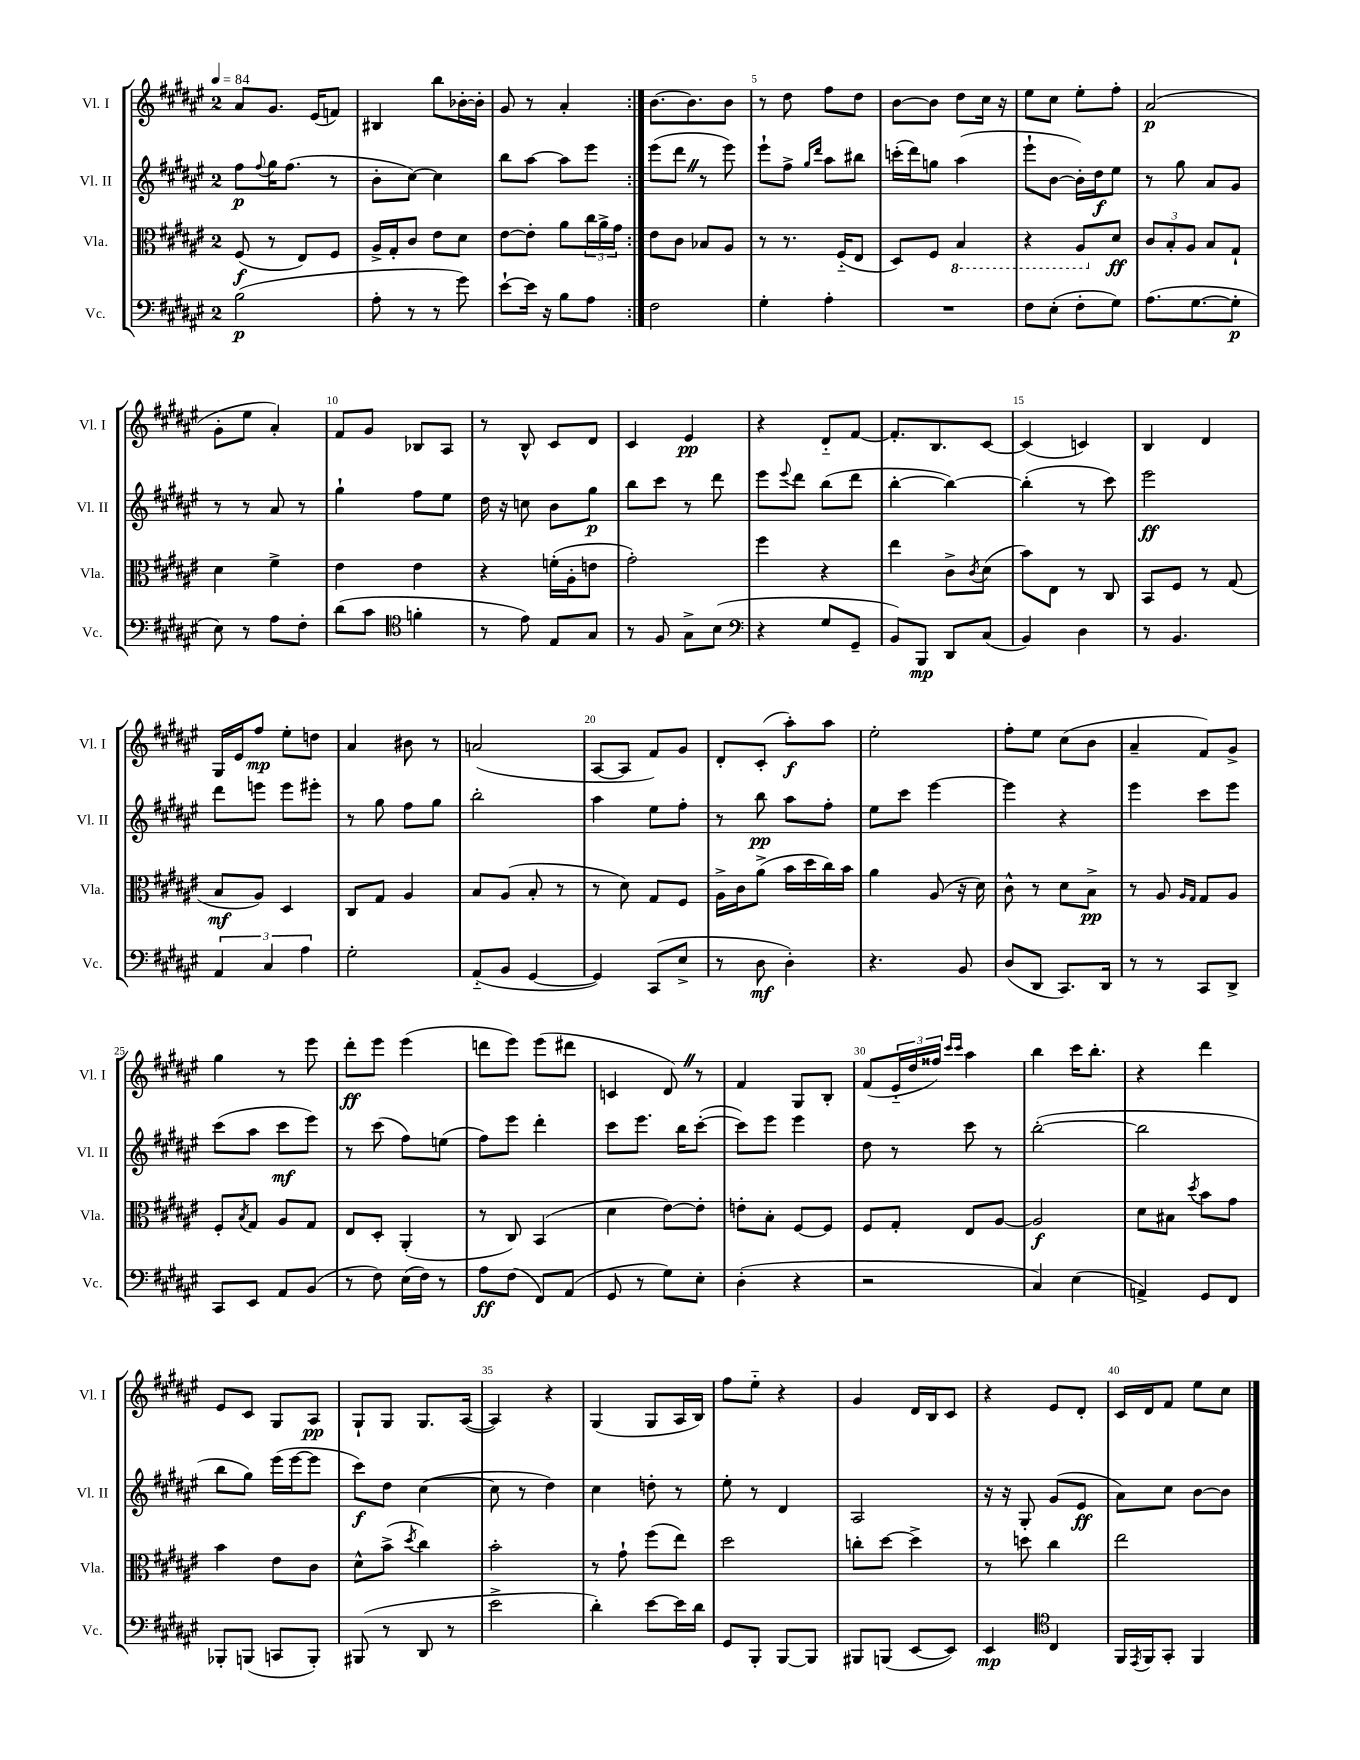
<<
\new StaffGroup <<
\new Staff = "s0" \with { instrumentName = "Vl. I" shortInstrumentName = "Vl. I" } {
    \clef treble \key fis \major \once \override Staff.TimeSignature.style = #'single-digit \time 2/4 \tempo 4 = 84
    \repeat volta 2 { ais'8 gis'8. eis'16( f'8) |
    bis4 b''8 bes'16~-. bes'16-. |
    gis'8 r8 ais'4-. | }
    b'8.~ b'8. b'8 |
    r8 dis''8 fis''8 dis''8 |
    b'8~ b'8 dis''8 cis''16 r16 |
    eis''8 cis''8 eis''8-. fis''8-. |
    ais'2\p( |
    gis'8-. eis''8 ais'4-.) |
    fis'8 gis'8 bes8 ais8 |
    r8 b8-^ cis'8 dis'8 |
    cis'4 eis'4\pp |
    r4 dis'8-_ fis'8~ |
    fis'8.-. b8. cis'8~ |
    cis'4( c'4) |
    b4 dis'4 |
    gis16 eis'16 fis''8\mp eis''8-. d''8 |
    ais'4 bis'8 r8 |
    a'2( |
    ais8~ ais8 fis'8) gis'8 |
    dis'8-. cis'8-.( ais''8-.\f) ais''8 |
    eis''2-. |
    fis''8-. eis''8 cis''8( b'8 |
    ais'4-- fis'8) gis'8-> |
    gis''4 r8 eis'''8 |
    dis'''8-.\ff eis'''8 eis'''4( |
    d'''8 eis'''8) eis'''8( dis'''8 |
    c'4 dis'8) \once \override BreathingSign.text = \markup { \musicglyph "scripts.caesura.straight" } \breathe r8 |
    fis'4 gis8 b8-. |
    fis'8( \tuplet 3/2 { eis'16-_ dis''16 fisis''16) } \grace { cis'''16 cis'''16 } ais''4 |
    b''4 cis'''16 b''8.-. |
    r4 dis'''4 |
    eis'8 cis'8 gis8 ais8\pp |
    gis8-! gis8 gis8. ais16~( |
    ais4) r4 |
    gis4( gis8 ais16 b16) |
    fis''8 eis''8-_ r4 |
    gis'4 dis'16 b16 cis'8 |
    r4 eis'8 dis'8-. |
    cis'16 dis'16 fis'8 eis''8 cis''8 \bar "|." |
}
\new Staff = "s1" \with { instrumentName = "Vl. II" shortInstrumentName = "Vl. II" } {
    \clef treble \key fis \major \once \override Staff.TimeSignature.style = #'single-digit \time 2/4
    \repeat volta 2 { fis''8\p \appoggiatura { fis''8 } gis''16 fis''8.( r8 |
    b'8-. cis''8~) cis''4 |
    b''8 ais''8~ ais''8 eis'''8 | }
    eis'''8( dis'''8 \once \override BreathingSign.text = \markup { \musicglyph "scripts.caesura.straight" } \breathe r8 eis'''8) |
    eis'''8-! fis''8-> \grace { gis''16 dis'''16 } ais''8 bis''8 |
    c'''16-.( dis'''16) g''8 ais''4( |
    eis'''8-! b'8~ b'16-.) dis''16\f eis''8 |
    r8 gis''8 ais'8 gis'8 |
    r8 r8 ais'8 r8 |
    gis''4-! fis''8 eis''8 |
    dis''16 r16 c''8 b'8 gis''8\p |
    b''8 cis'''8 r8 dis'''8 |
    eis'''8 \appoggiatura { eis'''8 } dis'''8 b''8( dis'''8 |
    b''4~-. b''4~) |
    b''4-.( r8 cis'''8) |
    eis'''2\ff |
    dis'''8 e'''8 e'''8 eis'''8-. |
    r8 gis''8 fis''8 gis''8 |
    b''2-. |
    ais''4 eis''8 fis''8-. |
    r8 b''8\pp ais''8 fis''8-. |
    eis''8 cis'''8 eis'''4~ |
    eis'''4 r4 |
    eis'''4 cis'''8 eis'''8 |
    cis'''8( ais''8 cis'''8\mf eis'''8) |
    r8 cis'''8( fis''8) e''8( |
    fis''8) eis'''8 dis'''4-. |
    cis'''8 eis'''8. b''16 cis'''8~-.( |
    cis'''8) eis'''8 eis'''4 |
    dis''8 r8 cis'''8 r8 |
    b''2~-.( |
    b''2 |
    b''8 gis''8) eis'''16( eis'''16~ eis'''8 |
    cis'''8\f) dis''8 cis''4~( |
    cis''8 r8 dis''4) |
    cis''4 d''8-. r8 |
    eis''8-. r8 dis'4 |
    ais2 |
    r16 r16 gis8-. gis'8( eis'8\ff |
    ais'8) cis''8 b'8~ b'8 \bar "|." |
}
\new Staff = "s2" \with { instrumentName = "Vla." shortInstrumentName = "Vla." } {
    \clef alto \key fis \major \once \override Staff.TimeSignature.style = #'single-digit \time 2/4
    \repeat volta 2 { fis8\f( r8 eis8) fis8 |
    ais16-> gis16-. cis'8 eis'8 dis'8 |
    eis'8~ eis'8-. ais'8 \tuplet 3/2 { cis''16 ais'16-> gis'16 } | }
    eis'8 cis'8 bes8 ais8 |
    r8 r8. fis16-_( eis8 |
    dis8) fis8 \ottava #-1 b,4 |
    r4 ais,8 \ottava #0 dis'8\ff |
    \tuplet 3/2 { cis'8 b8-. ais8 } b8 gis8-! |
    dis'4 fis'4-> |
    eis'4 eis'4 |
    r4 f'16-.( ais16-. e'8 |
    gis'2-.) |
    fis''4 r4 |
    eis''4 cis'8-> \acciaccatura { cis'8 } dis'8( |
    b'8) eis8 r8 cis8 |
    b,8 fis8 r8 gis8( |
    b8\mf ais8) dis4 |
    cis8 gis8 ais4 |
    b8 ais8( b8-. r8 |
    r8 dis'8) gis8 fis8 |
    ais16-> cis'16 ais'8->( b'16 dis''16 cis''16) b'16 |
    ais'4 ais8( r16 dis'16) |
    cis'8-^ r8 dis'8 b8->\pp |
    r8 ais8 \grace { ais16 gis16 } gis8 ais8 |
    fis8-. \acciaccatura { b8 } gis8 ais8 gis8 |
    eis8 dis8-. ais,4-.( |
    r8 cis8) b,4( |
    dis'4 eis'8~) eis'8-. |
    e'8-. b8-. fis8~ fis8 |
    fis8 gis8-. eis8 ais8~ |
    ais2\f |
    dis'8 bis8 \acciaccatura { dis''8 } b'8 gis'8 |
    b'4 eis'8 cis'8 |
    dis'8-^ b'8->( \acciaccatura { dis''8 } cis''4) |
    b'2-. |
    r8 gis'8-! fis''8( eis''8) |
    dis''2 |
    c''8-. dis''8~ dis''4-> |
    r8 d''8 cis''4 |
    eis''2 \bar "|." |
}
\new Staff = "s3" \with { instrumentName = "Vc." shortInstrumentName = "Vc." } {
    \clef bass \key fis \major \once \override Staff.TimeSignature.style = #'single-digit \time 2/4
    \repeat volta 2 { b2\p( |
    ais8-. r8 r8 gis'8) |
    eis'8~-! eis'16 r16 b8 ais8 | }
    fis2 |
    gis4-. ais4-. |
    R2 |
    fis8 eis8-.( fis8-. gis8) |
    ais8.( gis8.~ gis8-.\p |
    eis8) r8 ais8 fis8-. |
    dis'8( cis'8 \clef tenor f'4-. |
    r8 eis'8) eis8 gis8 |
    r8 fis8 gis8-> b8( |
    \clef bass r4 gis8 gis,8-- |
    b,8) b,,8\mp dis,8 cis8( |
    b,4) dis4 |
    r8 b,4. |
    \tuplet 3/2 { ais,4 cis4 ais4 } |
    gis2-. |
    ais,8-_( b,8 gis,4~ |
    gis,4) cis,8( eis8-> |
    r8 dis8\mf dis4-.) |
    r4. b,8 |
    dis8( dis,8 cis,8.) dis,16 |
    r8 r8 cis,8 dis,8-> |
    cis,8 eis,8 ais,8 b,8( |
    r8 fis8) eis16( fis16) r8 |
    ais8\ff fis8( fis,8) ais,8( |
    gis,8 r8 gis8) eis8-. |
    dis4-.( r4 |
    r2 |
    cis4) eis4( |
    a,4->) gis,8 fis,8 |
    bes,,8-. b,,8( c,8 b,,8-.) |
    bis,,8( r8 dis,8 r8 |
    eis'2-> |
    dis'4-.) eis'8~ eis'16 dis'16 |
    gis,8 b,,8-. b,,8~ b,,8 |
    bis,,8 b,,8( eis,8~ eis,8) |
    eis,4\mp \clef tenor cis4 |
    fis,16 \acciaccatura { eis,8 } fis,16 gis,8-. fis,4 \bar "|." |
}
>>
>>
\layout { \context { \Score \override BarNumber.break-visibility = ##(#f #t #t) barNumberVisibility = #(every-nth-bar-number-visible 5) } }
